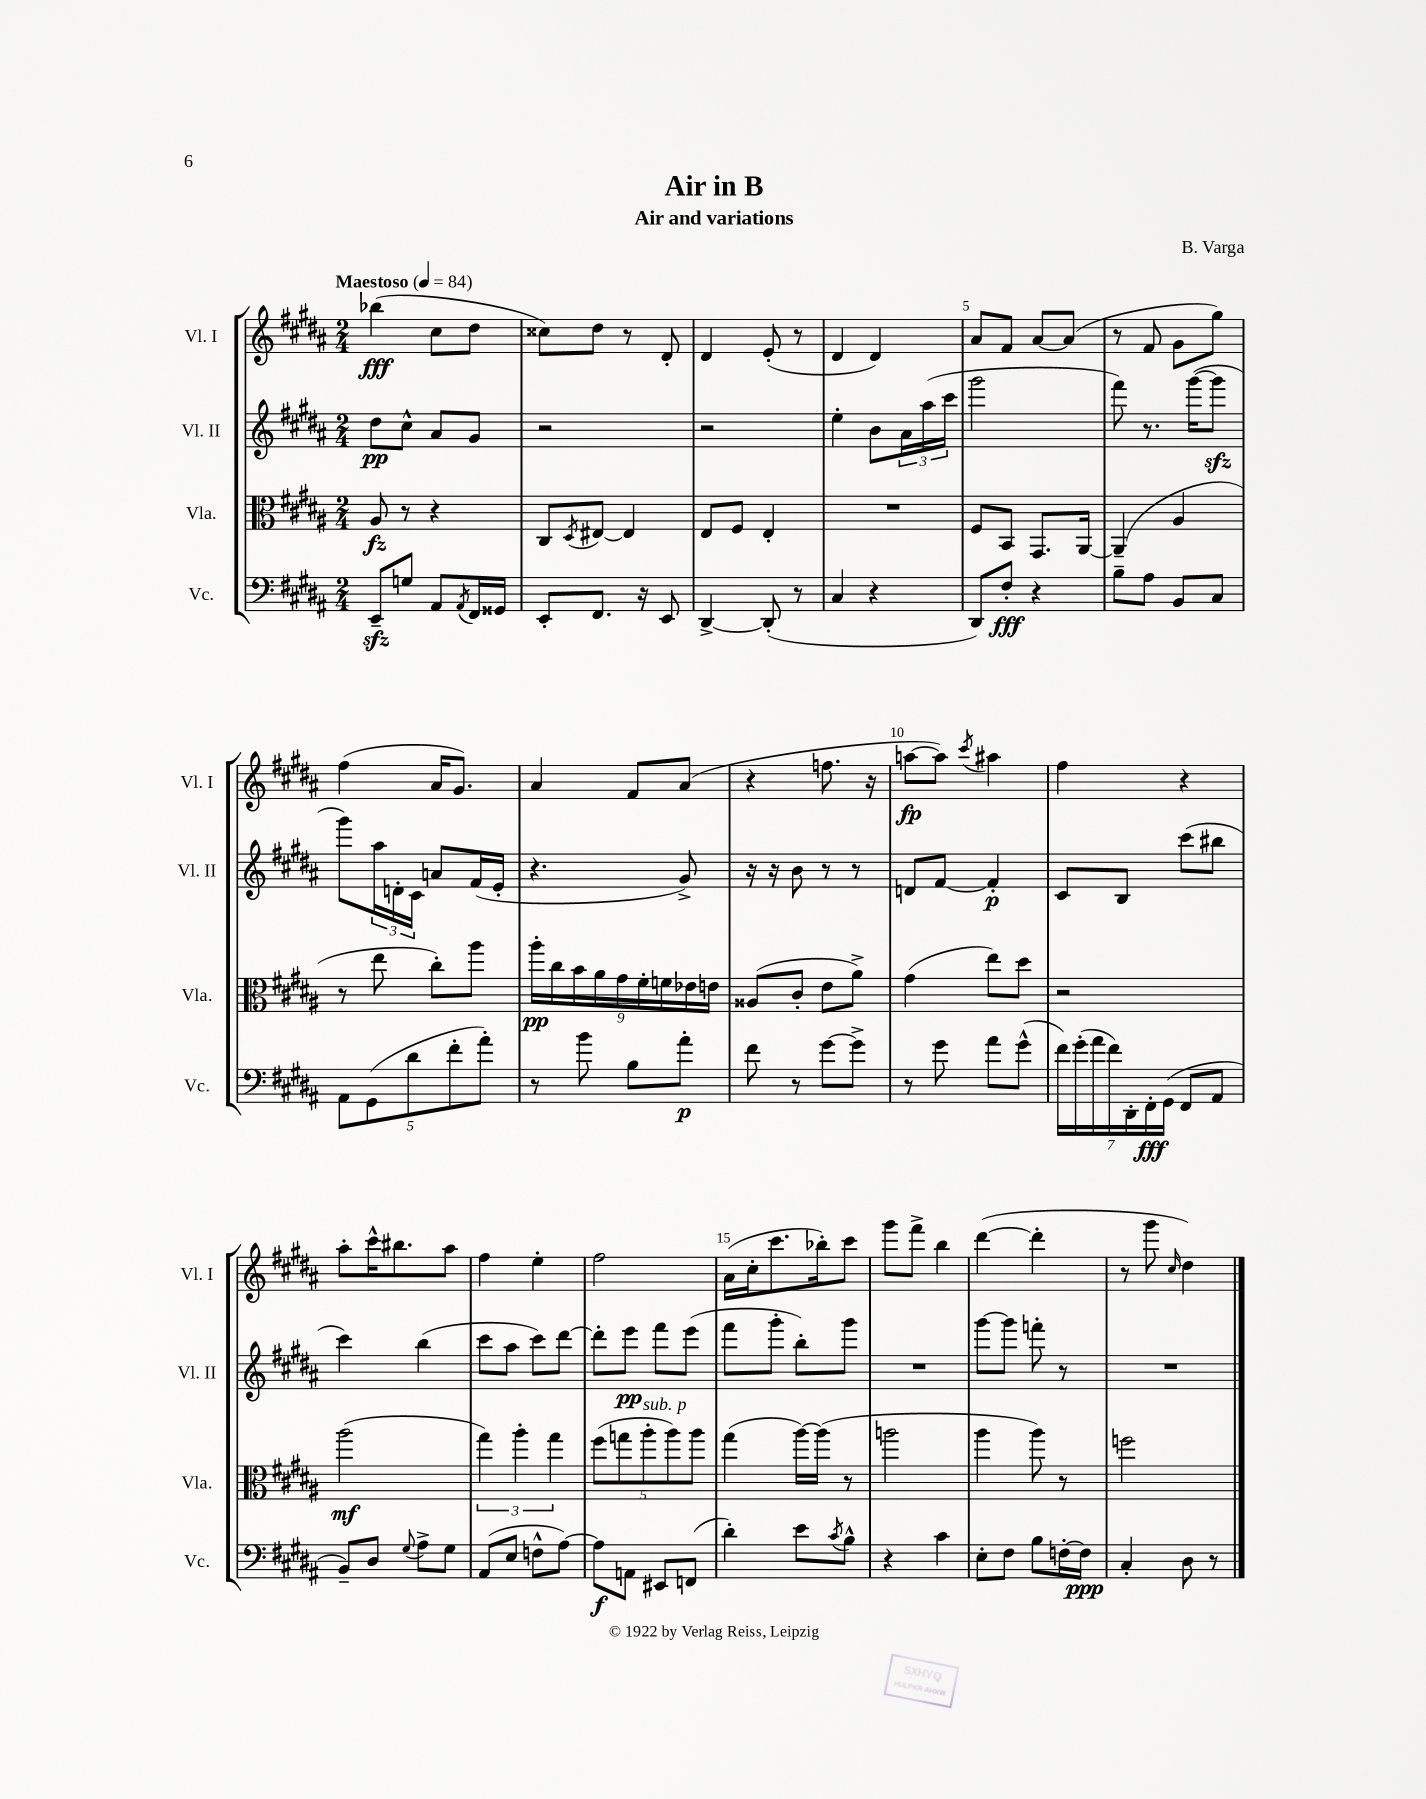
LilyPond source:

\header { title = "Air in B" composer = "B. Varga" subtitle = "Air and variations" }
<<
\new StaffGroup <<
\new Staff = "s0" \with { instrumentName = "Vl. I" shortInstrumentName = "Vl. I" } {
    \clef treble \key b \major \numericTimeSignature \time 2/4 \tempo "Maestoso" 4 = 84
    bes''4\fff( cis''8 dis''8 |
    cisis''8) dis''8 r8 dis'8-. |
    dis'4 e'8-.( r8 |
    dis'4 dis'4) |
    ais'8 fis'8 ais'8~ ais'8( |
    r8 fis'8 gis'8 gis''8) |
    fis''4( ais'16 gis'8.) |
    ais'4 fis'8 ais'8( |
    r4 f''8. r16 |
    a''8~\fp a''8) \acciaccatura { cis'''8 } ais''4 |
    fis''4 r4 |
    ais''8-. cis'''16-^ bis''8. ais''8 |
    fis''4 e''4-. |
    fis''2 |
    ais'16( cis''16-. cis'''8. bes''16-.) cis'''8 |
    gis'''8 fis'''8-> b''4 |
    dis'''4~( dis'''4-. |
    r8 gis'''8 \grace { cis''16 } dis''4) \bar "|." |
}
\new Staff = "s1" \with { instrumentName = "Vl. II" shortInstrumentName = "Vl. II" } {
    \clef treble \key b \major \numericTimeSignature \time 2/4
    dis''8\pp cis''8-^ ais'8 gis'8 |
    r2 |
    r2 |
    e''4-. b'8 \tuplet 3/2 { ais'16 ais''16( cis'''16 } |
    gis'''2 |
    fis'''8) r8. gis'''16~( gis'''8\sfz |
    gis'''8) \tuplet 3/2 { ais''16 d'16-. cis'16 } a'8 fis'16( e'16-. |
    r4. gis'8->) |
    r16 r16 b'8 r8 r8 |
    d'8 fis'8~ fis'4-.\p |
    cis'8 b8 cis'''8( bis''8 |
    cis'''4) b''4( |
    cis'''8 ais''8 cis'''8) dis'''8~ |
    dis'''8-. e'''8\pp fis'''8 e'''8( |
    fis'''8 gis'''8-. b''8-.) gis'''8 |
    R2 |
    gis'''8~ gis'''8 f'''8-. r8 |
    R2 \bar "|." |
}
\new Staff = "s2" \with { instrumentName = "Vla." shortInstrumentName = "Vla." } {
    \clef alto \key b \major \numericTimeSignature \time 2/4
    ais8\fz r8 r4 |
    cis8 \acciaccatura { dis8 } eis8~ eis4 |
    e8 fis8 e4-. |
    R2 |
    fis8 b,8 gis,8. ais,16~ |
    ais,4--( ais4 |
    r8 e''8 cis''8-.) ais''8 |
    \tuplet 9/8 { ais''16-.\pp cis''16 b'16 ais'16 gis'16 fis'16-. f'16 ees'16 e'16 } |
    aisis8( cis'8-. e'8 ais'8->) |
    gis'4( e''8) dis''8 |
    r2 |
    ais''2\mf( |
    \tuplet 3/2 { gis''4) ais''4-. gis''4 } |
    \tuplet 5/4 { fis''8( g''8 ais''8-.^\markup { \italic "sub. p" } ais''8) ais''8 } |
    gis''4( ais''16~) ais''16( r8 |
    a''2 |
    ais''4 ais''8) r8 |
    f''2 \bar "|." |
}
\new Staff = "s3" \with { instrumentName = "Vc." shortInstrumentName = "Vc." } {
    \clef bass \key b \major \numericTimeSignature \time 2/4
    e,8--\sfz g8 ais,8 \acciaccatura { ais,8 } fis,16 gisis,16 |
    e,8-. fis,8. r16 e,8 |
    dis,4~-> dis,8-.( r8 |
    cis4 r4 |
    dis,8) fis8-.\fff r4 |
    b8-- ais8 b,8 cis8 |
    \tuplet 5/4 { ais,8 gis,8( dis'8 fis'8-. ais'8-.) } |
    r8 b'8 b8 ais'8-.\p |
    fis'8 r8 gis'8~ gis'8-> |
    r8 gis'8 ais'8 gis'8-^( |
    \tuplet 7/4 { fis'16) gis'16-.( ais'16 fis'16) dis,16-. fis,16-.\fff gis,16( } fis,8 ais,8 |
    b,8--) dis8 \appoggiatura { gis8 } ais8-> gis8 |
    ais,8( e8 f8-^ ais8~) |
    ais8\f a,8 eis,8 f,8( |
    dis'4-.) e'8 \acciaccatura { cis'8 } b8-^ |
    r4 cis'4 |
    e8-. fis8 b8 f16~-. f16\ppp |
    cis4-. dis8 r8 \bar "|." |
}
>>
>>
\layout { \context { \Score \override BarNumber.break-visibility = ##(#f #t #t) barNumberVisibility = #(every-nth-bar-number-visible 5) } }
